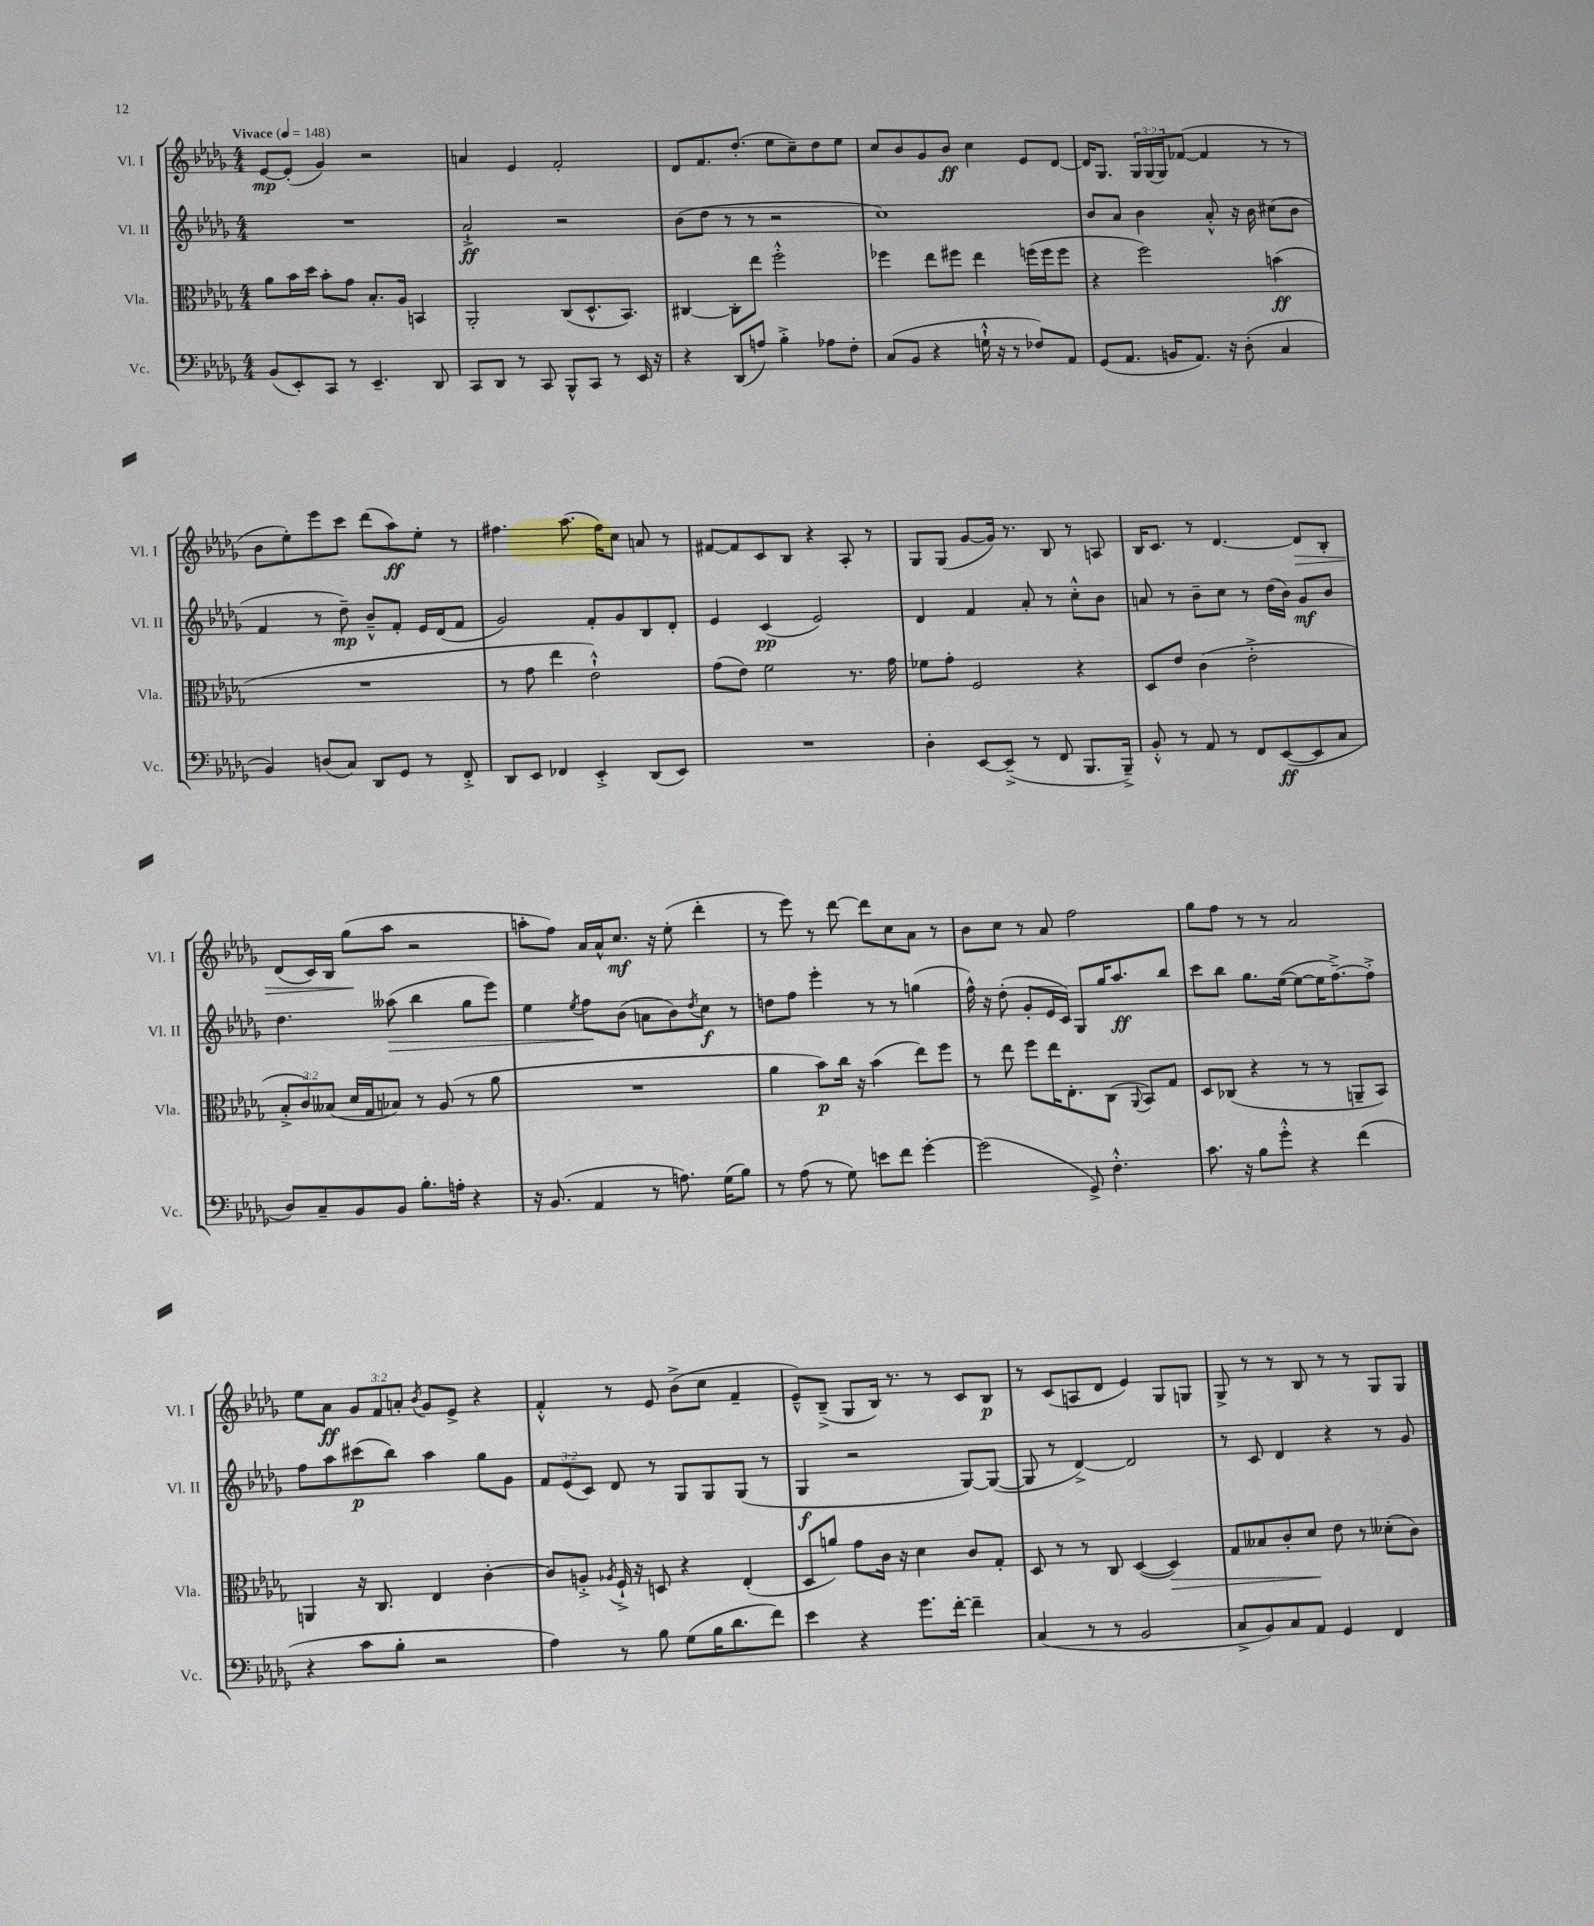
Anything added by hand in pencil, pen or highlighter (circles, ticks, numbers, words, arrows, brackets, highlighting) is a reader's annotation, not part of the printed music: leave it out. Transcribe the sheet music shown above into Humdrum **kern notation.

**kern	**kern	**kern	**kern
*staff4	*staff3	*staff2	*staff1
*clefF4	*clefC3	*clefG2	*clefG2
*k[b-e-a-d-g-]	*k[b-e-a-d-g-]	*k[b-e-a-d-g-]	*k[b-e-a-d-g-]
*M4/4	*M4/4	*M4/4	*M4/4
*MM148	*MM148	*MM148	*MM148
(8BB-	8a-	1r	[8e-
8EE-')	16b-	.	(8e-']
.	16dd-	.	.
8CC	8b-'	.	4g-)
8r	8g-	.	.
4.EE-~	8.B-'	.	2r
.	16A-	.	.
.	4BB	.	.
8DD-	.	.	.
=	=	=	=
8CC	2AA-'	2a-`^	4a
8DD-	.	.	.
8r	.	.	4e-
8CC	.	.	.
8BBB-^^	(8C	2r	2f'
8CC	8.D-^^	.	.
8r	.	.	.
.	8.BB-)	.	.
16EE-	.	.	.
16r	.	.	.
=	=	=	=
4r	[4C#	(8b-	8d-
.	.	8dd-	8.f
(8DD-	8C#']	8r	.
.	.	.	(8.dd-'
8A)	8ee-	8r	.
4B-'^	2ff'^^	2r	8ee-
.	.	.	8cc~)
8A-	.	.	8dd-
8F'	.	.	8ee-
=	=	=	=
(8C	4ff-	1cc)	8cc
8BB-	.	.	8b-
4r	8ee-	.	8g-
.	8ff#	.	8b-
16G`^^	4ee-	.	4cc
16r	.	.	.
8r	.	.	.
8F-)	(16ff	.	8e-
.	16ff	.	.
8AA-	8ff	.	[8d-
=	=	=	=
(8GG-	4r	8b-	16d-]
.	.	.	8.G-
8.AA-	.	8a-	.
.	2ff)	4b-	24G-
.	.	.	(24G-
16BB	.	.	.
.	.	.	24G-)
8.AA-)	.	.	([8f-
.	.	8a-'^^	4f-]
16r	.	.	.
(8D-'	.	16r	.
.	.	16b-	.
4C	(4b	(8cc#	8r
.	.	8b-	8r
=	=	=	=
4BB-)	1r	4f	8b-
.	.	.	8ee-')
(8D	.	8r	8eee-
8C)	.	8dd-~)	8ccc
8DD-	.	8b-~^^	(8ddd-
8GG-	.	8f'	8aa-)
8r	.	16e-	8ee-'
.	.	(16d-	.
8FF'^	.	8f	8r
=	=	=	=
8DD-	8r	2g-)	4.ff#
8EE-	8g-	.	.
4FF-	4ee-	.	.
.	.	.	(8.aa-
4EE-'^	2e-`^^)	8f'	.
.	.	.	16ff#)
.	.	8g-	8cc
(8DD-	.	8B-	8a
8EE-)	.	8d-'	8r
=	=	=	=
1r	(8g-	4e-	[8f#
.	8e-)	.	8f#]
.	2f	(4c	8c
.	.	.	8B-
.	.	2e-)	4r
.	8.r	.	8A-'
.	.	.	8r
.	16g-	.	.
=	=	=	=
4D-'	8f-	4d-	8G-
.	8g-'	.	(8G-
[8EE-	2F	4f	[8g-
(8EE-~^]	.	.	16g-])
.	.	.	8.r
8r	.	8a-'	.
8FF	.	8r	8B-
8.BBB-	4r	8cc'^^	8r
.	.	8b-	8A
16BBB-~^)	.	.	.
=	=	=	=
8BB-'^^	8D-	8a	16B-
.	.	.	8.c
8r	8e-	8r	.
8AA-	(4c	8b-~	8r
8r	.	8cc	[4.d-
8FF	2e-'^	8r	.
([8EE-	.	(16dd-	.
.	.	16b-)	.
8EE-]	.	8g-	8d-]
8C	.	8b-	8B-'
=	=	=	=
8D-)	12B-'^	4.dd-	(8d-
.	12c)	.	.
8C~	.	.	16c)
.	(12B--	.	.
.	.	.	16B-
8BB-	16d-	.	(8gg-
.	16G-	.	.
8BB-	8B-)	(8aa--	8aa-
8.B-'	8r	4bb-	2r
.	(8A-	.	.
16A'	.	.	.
4r	8r	8gg-	.
.	8a-	8eee-)	.
=	=	=	=
16r	1r	4ee-	8aa'
(8.BB-	.	.	.
.	.	.	8ff)
.	.	8qee-	.
4AA-	.	8ff	16a-
.	.	.	16a-^^
.	.	(8b-	8.cc
8r	.	8a	.
.	.	.	16r
8.A)	.	8b-)	(8ee-'
.	.	8qdd-	.
.	.	8cc	4ddd-'
(16G-	.	.	.
8B-)	.	8r	.
=	=	=	=
8r	4a-	8dd	8r
(8A-	.	8ff	8eee-)
8r	8b-)	4eee-'	8r
8G-)	16cc	.	[8ddd-
.	16r	.	.
8e	(4b-	8r	8ddd-]
8f	.	8r	8cc
[4g-'	8ee-)	(4gg	8a-
.	8ff	.	8r
=	=	=	=
(2g-]	8r	16ff^^)	8b-
.	.	16r	.
.	8ee-	(8dd-'	8cc
.	8ff	8g-'	8r
.	16ee-	16e-	8a-
.	8.E-'	16c)	.
8GG-^)	.	8G-	2ff
4.F'^^	(8C	16gg-	.
.	.	8.aa-	.
.	8qqAA-	.	.
.	8BB-)	.	.
.	8G-	8bb-	.
=	=	=	=
8.c	8D-	8ccc	8gg-
.	(8C-	8bb-	8ff
16r	.	.	.
8B-	4r	8.gg-	8r
8g-'^^	.	.	8r
.	.	([16ee-	.
4r	8r	8ee-_	2a-
.	8r	16ee-]	.
.	.	[8.ff~^)	.
(4f	8AA~	.	.
.	8BB-)	8ff'^]	.
=	=	=	=
4r	4AA	8ff	8ee-
.	.	8aa-	8a-
8c	16r	(8ccc#	12g-
.	8.C	.	.
.	.	.	12f
8B-'	.	8bb-)	.
.	.	.	12a'
.	.	.	8qb-
2r	4E-	4aa-	8g-
.	.	.	8e-^
.	[4c'	8gg-	4r
.	.	8g-	.
=	=	=	=
4A-)	8c]	12f	4f'^^
.	.	(12e-	.
.	8A'^	.	.
.	.	12c)	.
.	8qA-	.	.
8r	16F`^	8d-	8r
.	16r	.	.
8B-	8D	8r	8e-
(8G-	4r	8G-	(8b-^
16B-	.	8G-	8cc
8.d-	.	.	.
.	(4E-'	(8G-	4f~
8f)	.	8r	.
=	=	=	=
4e-	8D-	4G-	8e-~^^)
.	8a)	.	(8B-~^
4r	8g-	2r	8G-
.	16c	.	16B-)
.	16r	.	8.r
8.g-	4d-	.	.
.	.	.	8r
[16f'	.	.	.
4f~]	8c	[8G-)	8c
.	8G-'	(8G-_	8B-
=	=	=	=
(4C	8D-	8G-]	8r
.	8r	8r	(8c
8r	8r	[4d-^)	8A
8r	8C	.	8d-
2BB-	([4D-	2d-]	4e-)
.	4D-])	.	8G-
.	.	.	8G
=	=	=	=
8C^	8G-	8r	8G-^
8BB-)	8B--	8c	8r
8C	8c'	4d-	8r
8AA-	8d-	.	8B-
4GG-	8e-	4r	8r
.	8r	.	8r
4FF	(8d--'	8r	8G-
.	8c)	8g-	8G-
==	==	==	==
*-	*-	*-	*-
